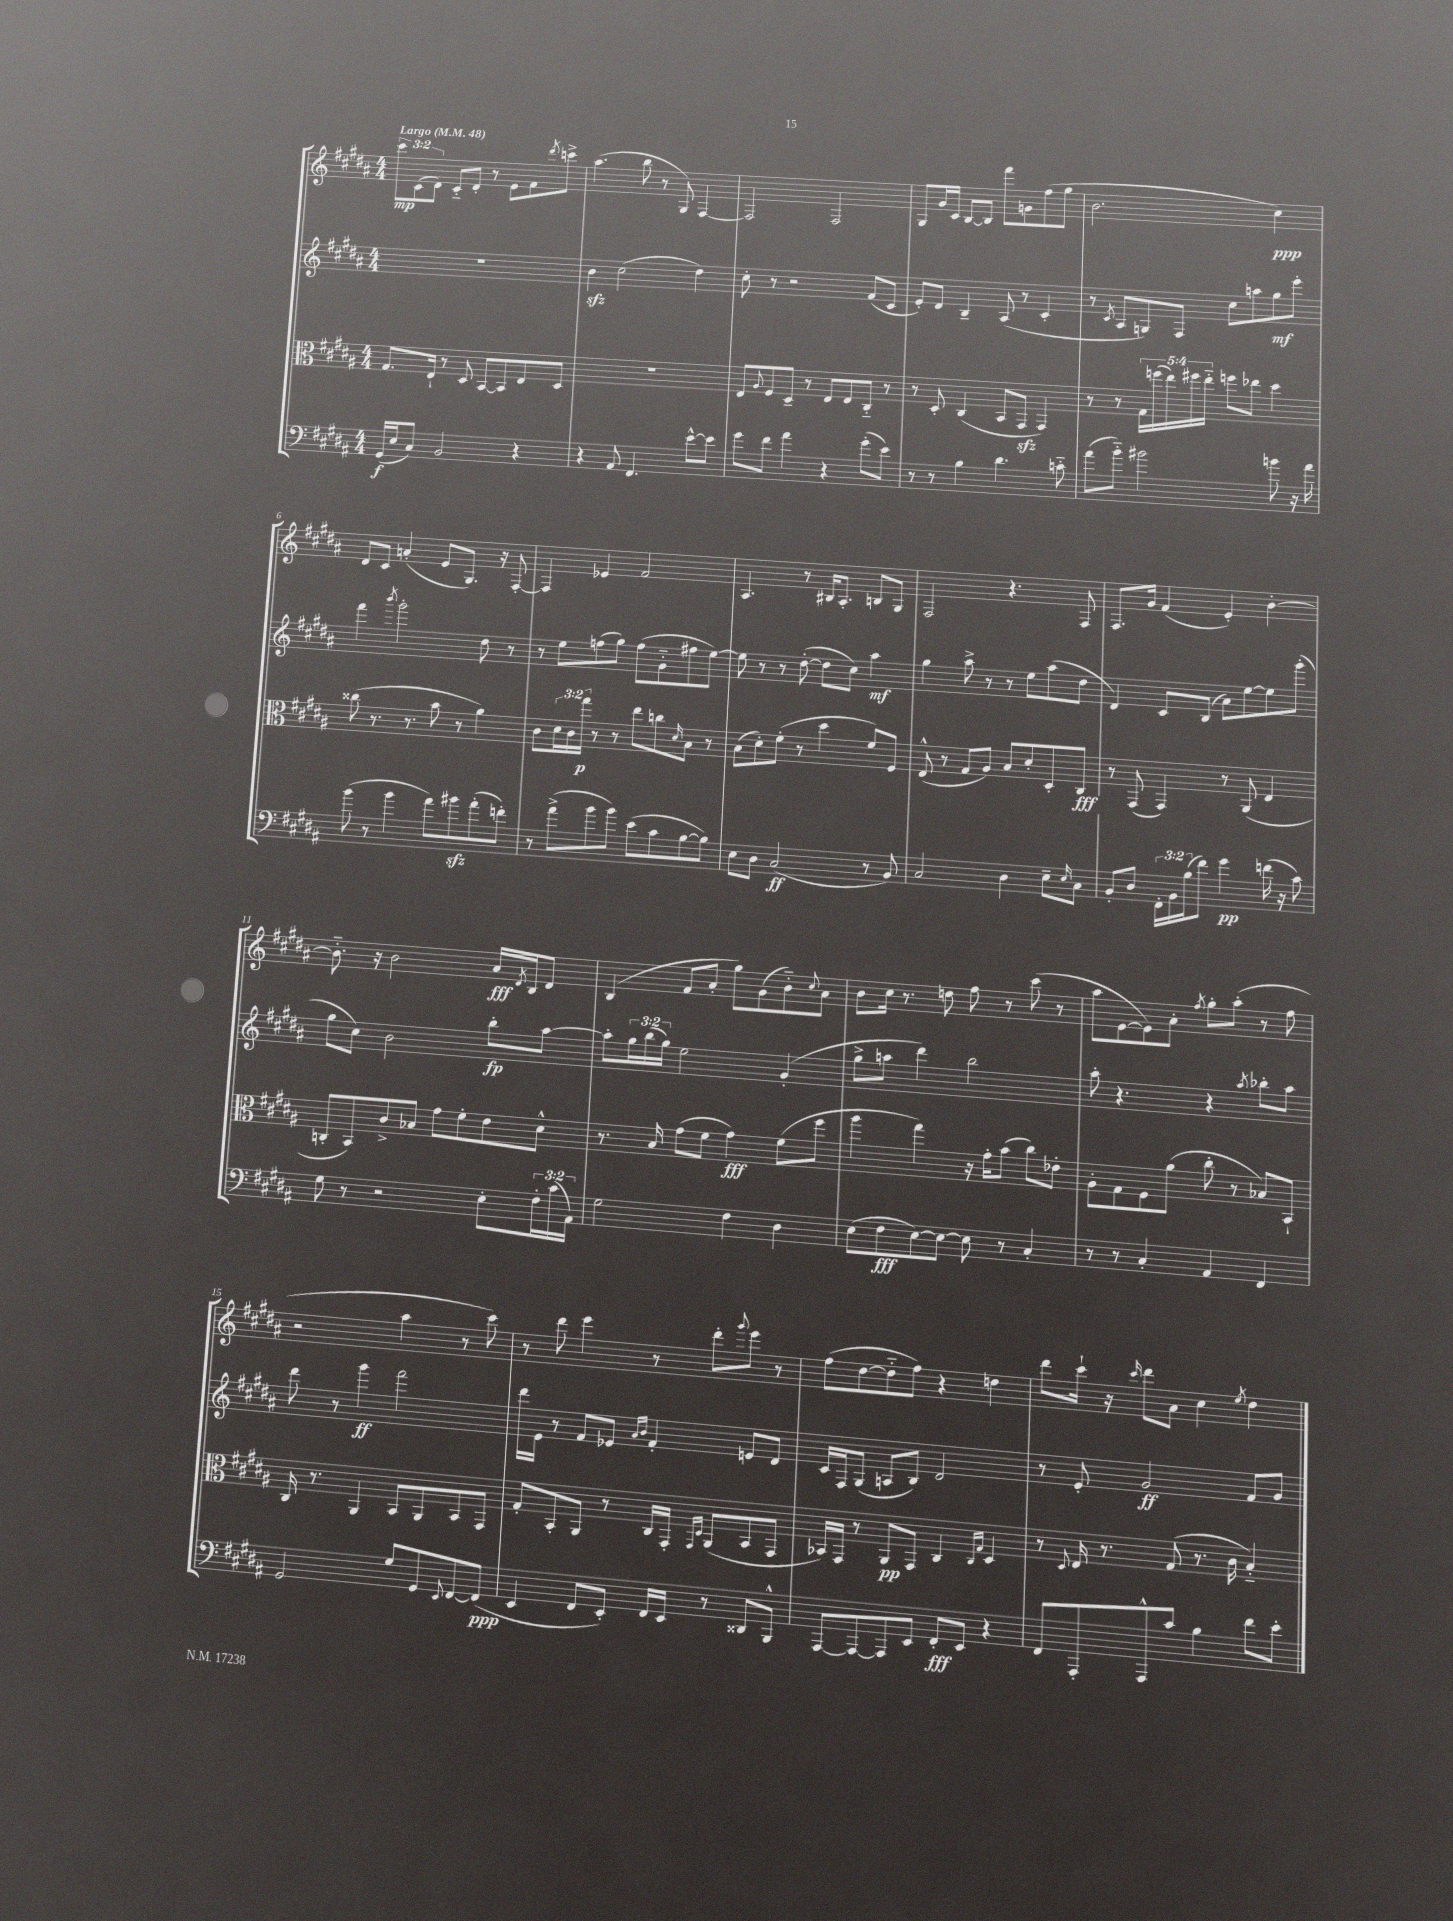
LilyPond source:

<<
\new StaffGroup <<
\new Staff = "s0" {
    \clef treble \key b \major \numericTimeSignature \time 4/4 \override Staff.TupletNumber.text = #tuplet-number::calc-fraction-text \tempo "Largo" 4 = 48
    \tuplet 3/2 { cis'''8\mp cis'8( dis'8) } cis'8-_ dis'8-. r8 e'8 fis'8 \acciaccatura { dis'''8 } c'''8-> |
    ais''4.( b''8 r8 gis8) fis4~ |
    fis2 fis2 |
    gis8 gis'16 cis'16 b8~ b8 fis'''8 g'8 fis''8( gis''8 |
    b'2. cis''4\ppp) |
    dis'8 cis'8 a'4-.( e'8 gis8.) r16 fis8~-. |
    fis4 ees'4 fis'2 |
    ais4. r8 bis16 ais8.-. b8 gis8 |
    fis2 r4. fis8 |
    fis8. gis'16 fis'4( e'4-.) b'4~-. |
    b'8.-_ r16 b'2 ais'16\fff \acciaccatura { dis'8 } b16 dis'8 |
    b4( fis'8 ais'8-. gis''8) gis'8( b'8-_) \appoggiatura { cis''8 } ais'8 |
    b'8 cis''16 r8. d''8 fis''8 r8 cis'''8( r8 |
    ais''8 e'8~ e'8) ais'8-. \acciaccatura { fis''8 } gis''8-. ais''8-.( r8 fis''8 |
    r2 ais''4 r8 cis'''8) |
    r8 dis'''8 e'''4 r8 dis'''8-. \appoggiatura { gis'''8 } e'''8 r8 |
    fis''8( dis''8~ dis''8-_ fis''8) r4 d''4 |
    dis'''8 cis'''16-! r16 \grace { cis'''16 } dis'''8 ais'8 cis''4 \acciaccatura { e''8 } dis''4 \bar "|." |
}
\new Staff = "s1" {
    \clef treble \key b \major \numericTimeSignature \time 4/4 \override Staff.TupletNumber.text = #tuplet-number::calc-fraction-text
    R1 |
    b'4\sfz cis''2( dis''4) |
    cis''8-. r8 r2 fis'8( cis'8 |
    e'8-.) dis'8 b4-- ais8( r8 cis'4-. |
    r8 \acciaccatura { cis'8 } ais8 g8) fis8 cis''8 a''8 gis''8\mf e'''8-. |
    fis'''4 \acciaccatura { b'''8 } gis'''2-. dis''8 r8 |
    r8 e''8 f''8( gis''8) f''8( gis'8-_ fis''8 e''8~) |
    e''8 r8 r8 dis''8~-.( dis''8 cis''8) ais''4\mf |
    gis''4 ais''8-> r8 r8 e''8 ais''8( dis''8 |
    dis'4) cis'8 b8( ais'8) e''8~ e''8 gis'''8-.( |
    gis''8 cis''8) b'2 b''8-.\fp ais''8~ |
    ais''8-. \tuplet 3/2 { gis''16 b''16( gis''16) } e''2 gis'4-.( |
    gis''8-> a''8 dis'''4) b''2 |
    ais''8-. r4. r4 \acciaccatura { ais''8 } bes''8-. ais''8 |
    dis'''8 r8 gis'''4\ff fis'''2 |
    dis'''16 e'16 r8 fis'8 ees'8 \grace { ais'16 b'16 } fis'4-. e'8 dis'8 |
    cis'16 fis16 gis8( a8 b8) dis'2 |
    r8 e'8-. gis'2\ff fis'8 gis'8 \bar "|." |
}
\new Staff = "s2" {
    \clef alto \key b \major \numericTimeSignature \time 4/4 \override Staff.TupletNumber.text = #tuplet-number::calc-fraction-text
    gis8. e16-! r8 dis8 b,8~ b,8 e8 dis8 |
    R1 |
    e8 \appoggiatura { ais8 } fis8 dis8-- r8 e8 e8 cis8-_ r8 |
    r8 dis8-. cis4( b,8 gis,8\sfz gis,4) |
    r8 r8 \tuplet 5/4 { gis16 f''16( e''16) fis''16 e''16-_ } f''8 ees''8 dis''4 |
    cisis''8( r8. r8. b'8 r8 ais'4) |
    cis'8 \tuplet 3/2 { dis'16 cis'16 gis''16\p } r8 r8 e''8 c''8 \grace { dis'16 } b8 r8 |
    b8( dis'8-.) fis'8-.( r8 dis''4 fis'8) fis8 |
    e8-^( r8 gis8 ais8) b8 dis'8-. dis8-. cis8\fff |
    r8 gis,8( gis,4) r8 ais,8( e4 |
    c8-. b,8) cis'8-> bes8 gis'8 fis'8-. e'8 dis'8-^ |
    r8. b16 gis'8( fis'8 gis'4\fff) fis'8( fis''8 |
    ais''4 gis''4) r16 gis'16-. b'8( cis''8) ees'8-. |
    ais8-. gis8 fis8 ais'8( cis''8-. r8 bes8) b,8-! |
    cis16 r8. ais,4 b,8 ais,8 b,8 gis,8 |
    gis8-. b,8-. ais,8 r8 cis16 gis,16-. \grace { gis,16 dis16 } ais,8( b,8 gis,8 |
    bes,16) gis,16 r8 ais,8\pp gis,8 cis4 \grace { cis16 gis16 } dis4 |
    r8 \appoggiatura { dis8 } e16 r8. gis8( r8. cis'16 b4-_) \bar "|." |
}
\new Staff = "s3" {
    \clef bass \key b \major \numericTimeSignature \time 4/4 \override Staff.TupletNumber.text = #tuplet-number::calc-fraction-text
    gis,16\f( e16 cis8) b,2 r4 |
    r4 ais,8 fis,4. e'8~-^ e'8 |
    gis'8 fis'8 ais'4 r4 gis'8-.( e'8) |
    r8 r8 b4 dis'4. c'8-_ |
    ais'8( b'8-_) bis'2 b'8 r16 ais'16 |
    b'8( r8 b'4 ais'8) bis'8\sfz ais'8-.( f'8-.) |
    r8 ais'8->( b'8 b'8) e'8( cis'8 b8~ b8) |
    e8 dis8 cis2\ff( r8 b,8) |
    cis2 dis4 e8-- \grace { e16 } cis8 |
    b,8-. dis8 \tuplet 3/2 { fis,16-. b,16 b16( } fis'8) gis'4\pp f'16( r16 cis'8) |
    gis8 r8 r2 e8-. \tuplet 3/2 { fis16-. cis'16( ais,16) } |
    gis2 fis4 dis4 |
    e8( fis8\fff e8~) e8~ e8 r8 cis4-. |
    r8 r8 cis4-. ais,4 fis,4 |
    gis,2 gis8 gis,8 \appoggiatura { e,8 } fis,8~ fis,8\ppp( |
    e,4 fis,8 e,8-.) fis,16 e,16 r8 disis,8 b,,8-^ |
    ais,,8~ ais,,8~ ais,,8 e,8 fis,8-.\fff e,8 r4 |
    fis,8 ais,,8-. ais,,8-^ cis'8 b4 fis'8 e'8-. \bar "|." |
}
>>
>>
